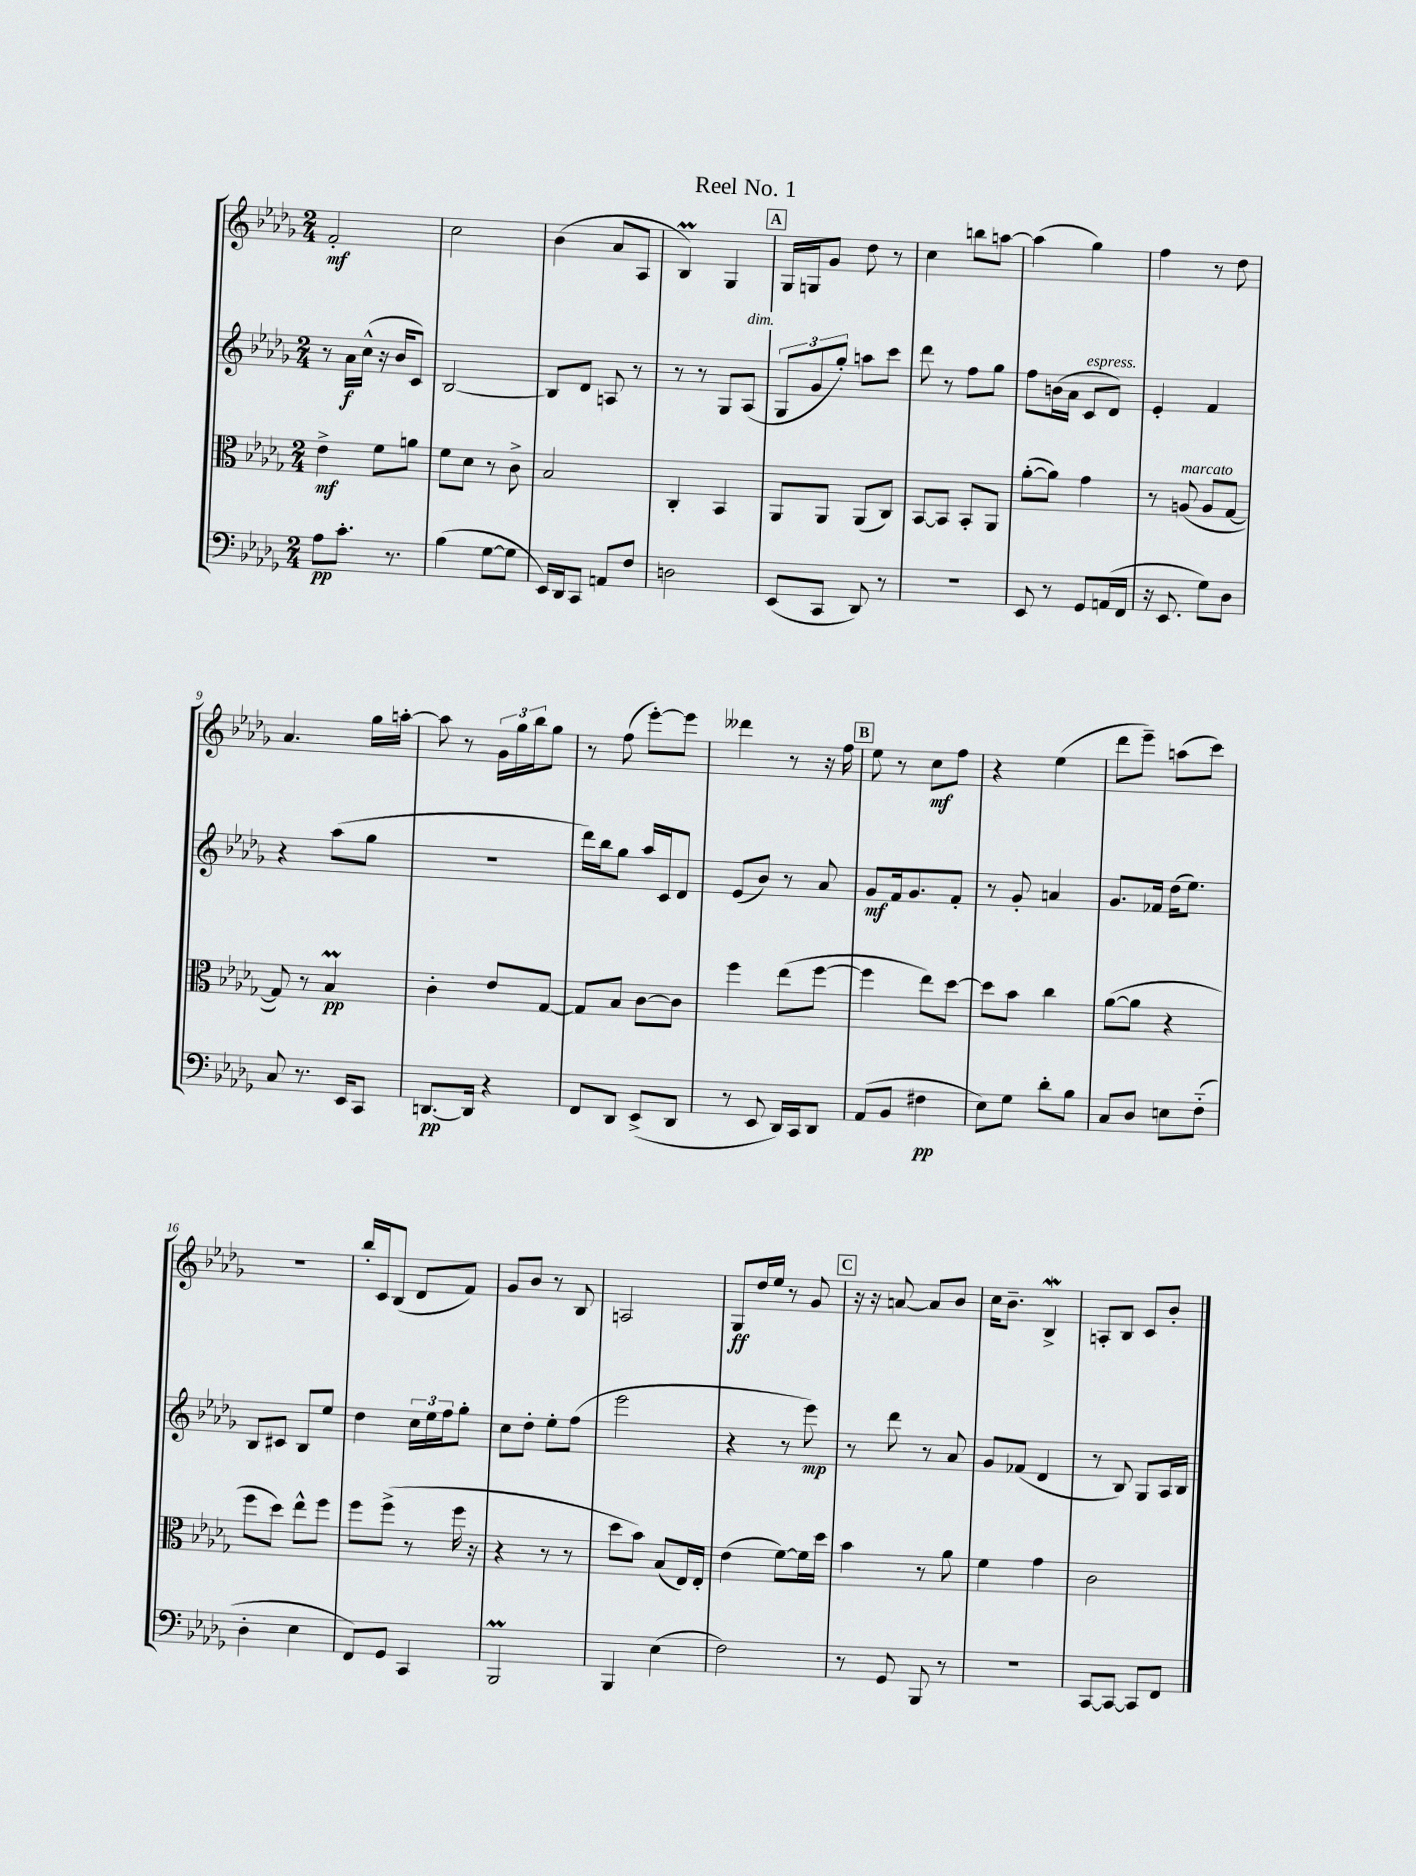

**kern	**kern	**kern	**kern
*staff4	*staff3	*staff2	*staff1
*clefF4	*clefC3	*clefG2	*clefG2
*k[b-e-a-d-g-]	*k[b-e-a-d-g-]	*k[b-e-a-d-g-]	*k[b-e-a-d-g-]
*M2/4	*M2/4	*M2/4	*M2/4
8A-	4e-^	8r	2f'
8.c'	.	16a-	.
.	.	(16cc^^	.
.	8f	16r	.
8.r	.	16b-	.
.	8a	8c)	.
=	=	=	=
(4B-	8f	[2B-	2cc
.	8d-	.	.
[8G-	8r	.	.
8G-]	8c^	.	.
=	=	=	=
16EE-)	2B-	8B-]	(4b-
16DD-	.	.	.
8CC	.	8d-	.
8AA	.	8A	8a-
8F	.	8r	8A-
=	=	=	=
2D	4C'	8r	4B-)
.	.	8r	.
.	4BB-	8G-	4G-
.	.	(8A-	.
=	=	=	=
(8EE-	8AA-	12G-	16G-
.	.	.	16G
.	.	12g-	.
8CC	8AA-	.	8g-
.	.	12gg-')	.
8DD-)	(8AA-	8aa	8dd-
8r	8C)	8ccc	8r
=	=	=	=
2r	[8BB-	8ddd-	4cc
.	8BB-]	8r	.
.	8BB-'	8ff	8bb
.	8AA-	8gg-	[8aa
=	=	=	=
8EE-	([8a-'	8ff	(4aa]
8r	8a-])	(16b	.
.	.	16a-	.
8GG-	4g-	8c	4gg-)
(16AA	.	8d-)	.
16FF	.	.	.
=	=	=	=
16r	8r	4e-'	4ff
8.EE-	.	.	.
.	(8A	.	.
8G-)	8A	4f	8r
8D-	[8G-	.	8dd-
=	=	=	=
8C	8G-])	4r	4.a-
8.r	8r	.	.
.	4B-	(8aa-	.
16EE-	.	.	.
8CC	.	8gg-	16gg-
.	.	.	[16aa'
=	=	=	=
[8.DD	4c'	2r	8aa]
.	.	.	8r
16DD]	.	.	.
4r	8e-	.	24g-
.	.	.	24gg-
.	.	.	24bb-
.	[8G-	.	8gg-
=	=	=	=
8FF	8G-]	16ddd-)	8r
.	.	16bb-	.
8DD-	8B-	8gg-	(8ff
(8EE-^	[8c	16aa-	[8eee-')
.	.	16c	.
8DD-	8c]	8d-	8eee-]
=	=	=	=
8r	4ff	(8e-	4ddd--
8EE-	.	8b-)	.
16DD-)	(8ee-	8r	8r
16CC	.	.	.
8DD-	[8ff	8a-	16r
.	.	.	16ff
=	=	=	=
(8AA-	4ff]	8g-	8ee-
8BB-	.	16f	8r
.	.	8.g-	.
4F#	8ee-)	.	8cc
.	[8dd-	8f'	8ff
=	=	=	=
8E-)	8dd-]	8r	4r
8G-	8b-	8g-'	.
8d-'	4cc	4a	(4ee-
8B-	.	.	.
=	=	=	=
8C	([8a-	8.g-	8ddd-
8D-	8a-]	.	8eee-~)
.	.	16f-	.
8E	4r	(16dd-	(8aa
.	.	8.ee-)	.
(8F'~	.	.	8ccc)
=	=	=	=
4D-'	8ff	8B-	2r
.	8dd-)	8c#	.
4E-	8ee-^^	8B-	.
.	8ff	8ee-	.
=	=	=	=
8FF)	8ff	4dd-	16bb-'
.	.	.	16c
8GG-	(8ff^	.	(8B-
4CC	8r	24cc	8d-
.	.	24ee-	.
.	.	24ff	.
.	16ff	8gg-'	8f)
.	16r	.	.
=	=	=	=
2BBB-	4r	8cc	8g-
.	.	8dd-'	8b-
.	8r	8ee-'	8r
.	8r	(8ff	8B-
=	=	=	=
4BBB-	8dd-	2eee-	2A
.	8b-)	.	.
(4E-	(8B-	.	.
.	16E-)	.	.
.	16E-'	.	.
=	=	=	=
2F)	(4e-	4r	8G-
.	.	.	16dd-
.	.	.	16ee-
.	[8f)	8r	8r
.	16f]	8eee-)	8g-
.	16dd-	.	.
=	=	=	=
8r	4b-	8r	16r
.	.	.	16r
8GG-	.	8ddd-	[8a
8BBB-	8r	8r	8a]
8r	8a-	8a-	8b-
=	=	=	=
2r	4f	8g-	16cc
.	.	.	8.b-~
.	.	(8f-	.
.	4g-	4d-	4B-^
=	=	=	=
[8CC	2c	8r	8A'
8CC_	.	8B-)	8B-
8CC]	.	8G-	8c
8FF	.	16A-	8b-'
.	.	16B-	.
==	==	==	==
*-	*-	*-	*-
